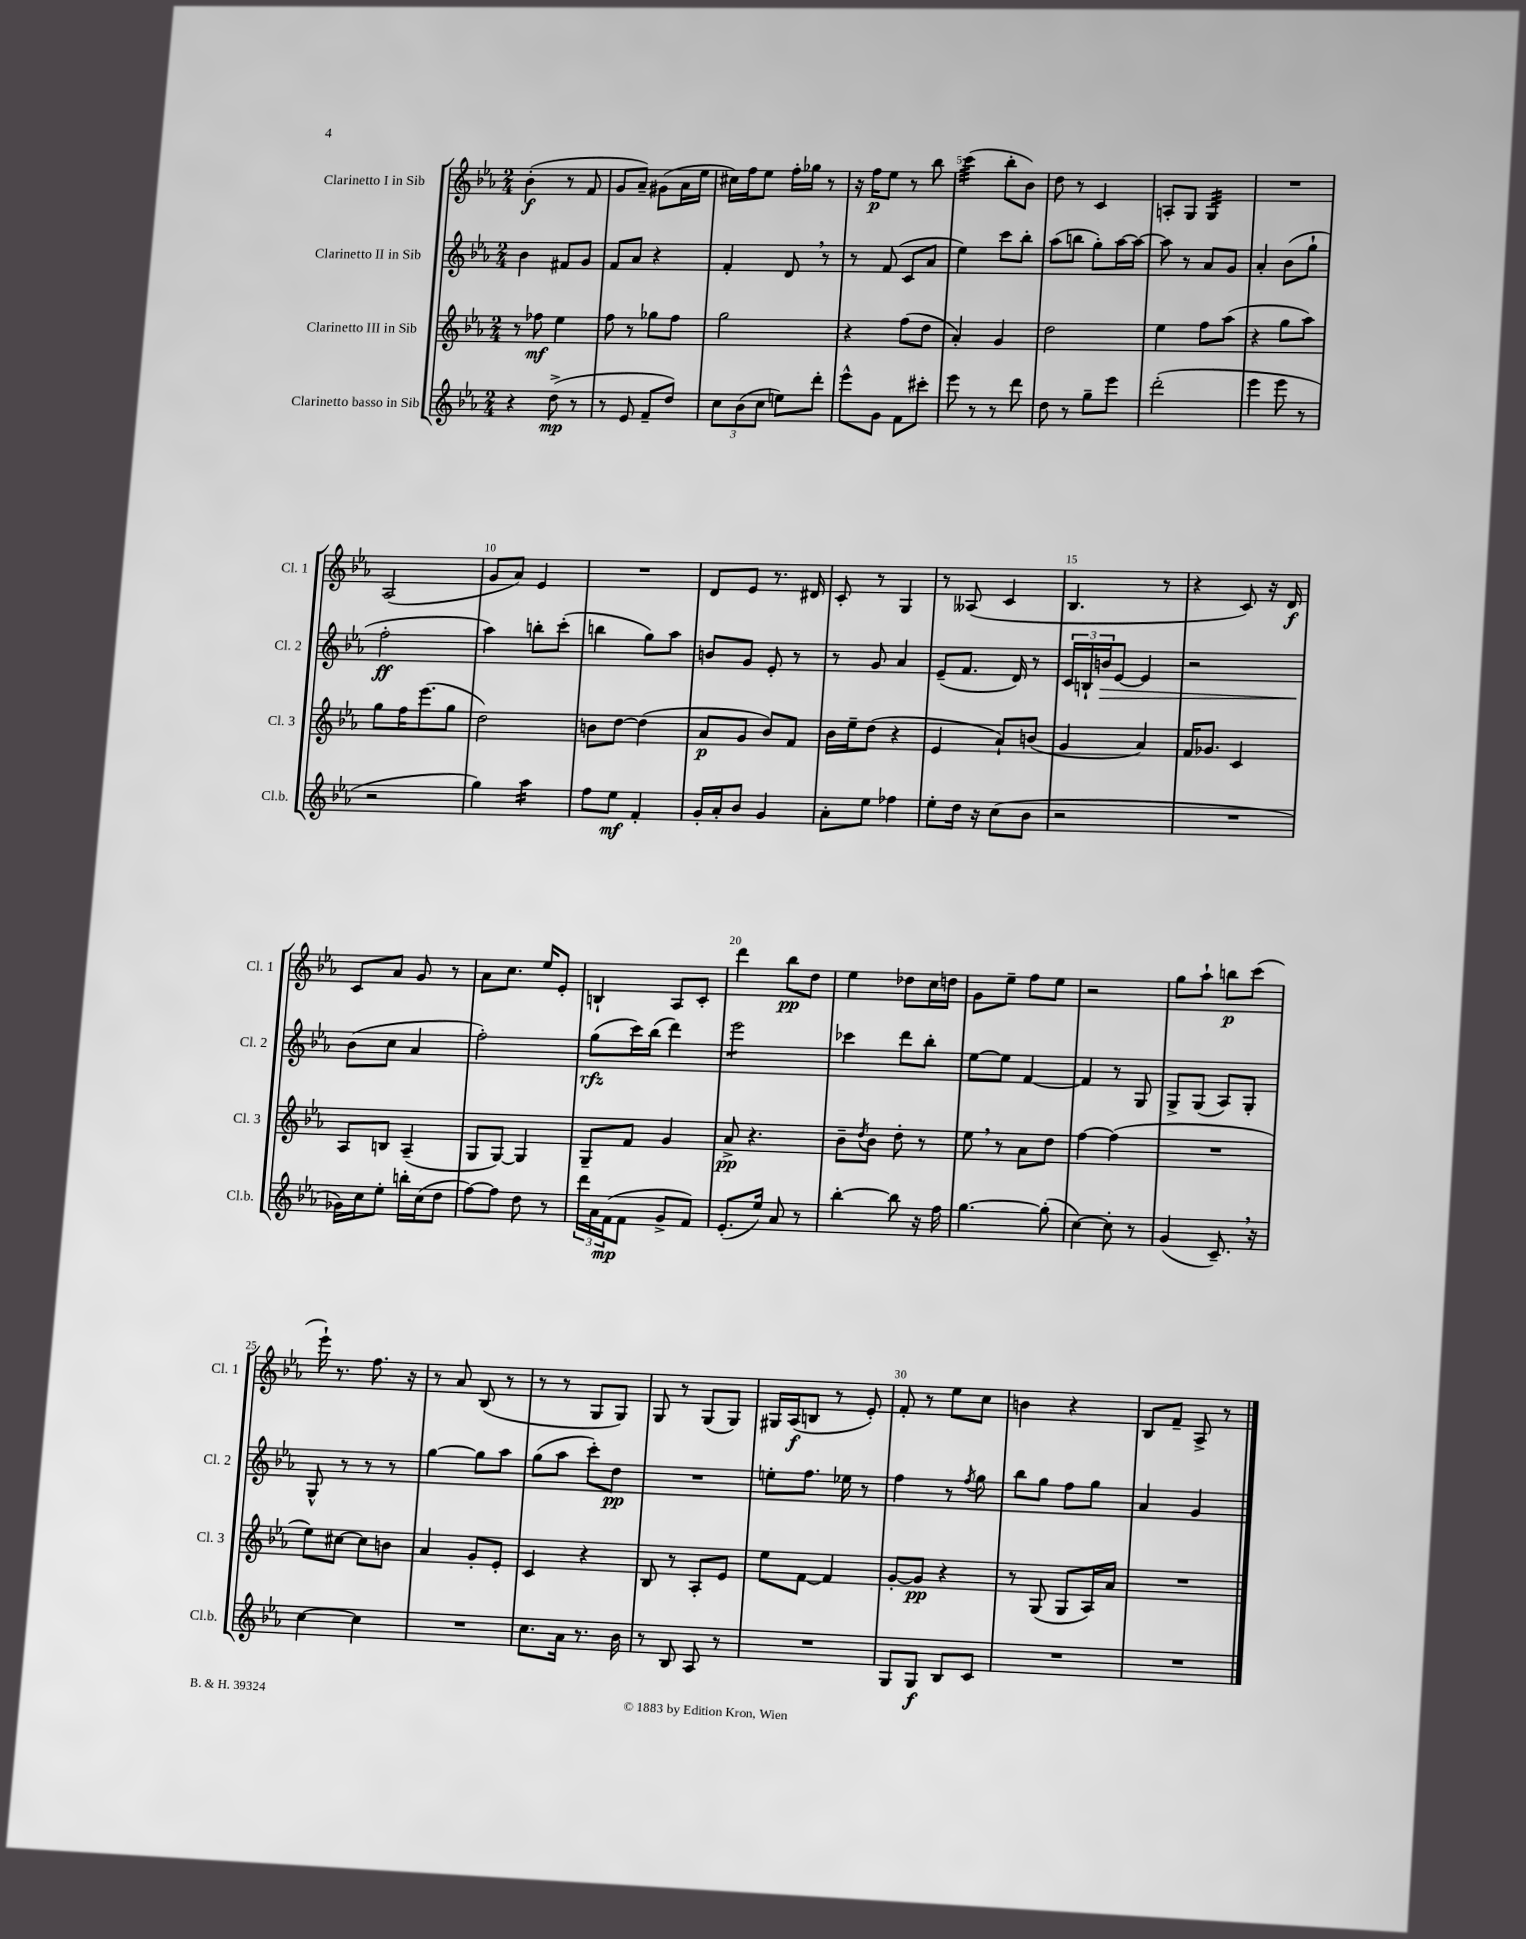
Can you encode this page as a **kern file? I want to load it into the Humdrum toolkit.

**kern	**kern	**kern	**kern
*staff4	*staff3	*staff2	*staff1
*clefG2	*clefG2	*clefG2	*clefG2
*k[b-e-a-]	*k[b-e-a-]	*k[b-e-a-]	*k[b-e-a-]
*M2/4	*M2/4	*M2/4	*M2/4
4r	8r	4b-	(4b-'
.	8ff-	.	.
(8dd^	4ee-	8f#	8r
8r	.	8g	8f
=	=	=	=
8r	8ff	8f	8g
8e-	8r	8a-	8a-~)
8f~	8gg-	4r	(8g#
8dd)	8ff	.	16a-
.	.	.	16ee-
=	=	=	=
12cc	2gg	4f'	16cc#)
.	.	.	16ff
(12b-	.	.	.
.	.	.	8ee-
12cc	.	.	.
8ee)	.	8d	16ff'
.	.	.	16gg-
8ddd'	.	8r	8r
=	=	=	=
8eee-^^	4r	8r	16r
.	.	.	16ff
8g	.	(8f	8ee-
8f	(8ff	8c	8r
8ccc#'	8dd	8a-	8bb-
=	=	=	=
8eee-	4a-')	4ee-)	(4ccc
8r	.	.	.
8r	4g	8ccc	8bb-'
8ddd	.	8bb-'	8b-)
=	=	=	=
8dd	2dd	(8aa-	8dd
8r	.	8bb	8r
8gg~	.	8gg')	4c
8eee-	.	[16aa-	.
.	.	16aa-_	.
=	=	=	=
(2ddd'	4ee-	8aa-]	8A'
.	.	8r	8G
.	8ff	8a-	4G
.	(8aa-	8g	.
=	=	=	=
4eee-	4r	4a-'	2r
8eee-	8gg	(8b-	.
8r	8aa-)	8gg`	.
=	=	=	=
2r	8gg	2ff'	(2A-
.	16ff	.	.
.	(8.eee-	.	.
.	8gg	.	.
=	=	=	=
4gg)	2dd)	4aa-)	8g
.	.	.	8a-)
4aa-	.	8bb'	4e-
.	.	(8ccc'	.
=	=	=	=
8ff	8b	4bb	2r
8ee-	[8dd	.	.
4f'	(4dd]	8gg)	.
.	.	8aa-	.
=	=	=	=
16g'	8a-	8b	8d
16a-'	.	.	.
8b-	8g	8g	8e-
4g	8b-)	8e-'	8.r
.	8f	8r	.
.	.	.	16d#
=	=	=	=
8a-'	16b-	8r	8c'
.	16ee-~	.	.
8ee-	(8dd	8g	8r
4ff-	4r	4a-	4G
=	=	=	=
8ee-'	4e-	(8e-~	8r
16dd	.	8.f	(8A--
16r	.	.	.
(8cc	8a-`)	.	4c
.	.	16d)	.
8b-	(8b	8r	.
=	=	=	=
2r	4g	24c	4.B-
.	.	24B`	.
.	.	24b	.
.	.	[8e-	.
.	4a-)	4e-]	.
.	.	.	8r
=	=	=	=
2r	16f	2r	4r
.	8.g-	.	.
.	4c	.	8c)
.	.	.	16r
.	.	.	16d
=	=	=	=
16g-)	8A-	(8b-	8c
16cc	.	.	.
8ee-'	8B	8cc	8a-
16bb'	(4A-~	4a-	8g
(16cc	.	.	.
8dd	.	.	8r
=	=	=	=
[8ff)	8G	2ff')	8a-
8ff]	[8G)	.	8.cc
8dd	4G]	.	.
.	.	.	16ee-
8r	.	.	8e-'
=	=	=	=
24ddd	8G~	(8gg	4B`
24a-	.	.	.
(24f	.	.	.
8f	8f	16ccc)	.
.	.	(16bb-	.
8g^	4g	4ddd)	8A-
8f)	.	.	8c'
=	=	=	=
(8.e-'	8a-^	2eee-	4ddd
.	4.r	.	.
16ee-)	.	.	.
8a-	.	.	8bb-
8r	.	.	8dd
=	=	=	=
[4bb-'	8b-~	4ccc-	4ee-
.	8qdd	.	.
.	8b-	.	.
8bb-]	8dd'	8ddd	8dd-
16r	8r	8bb-'	16cc
16ff	.	.	16dd
=	=	=	=
[4.gg	8ee-	[8ee-	8g
.	8r	8ee-]	8ee-~
.	8a-	[4f	8ff
(8gg']	8dd	.	8ee-
=	=	=	=
[4cc)	[4ff	4f]	2r
8cc']	(4ff]	8r	.
8r	.	8G	.
=	=	=	=
(4g	2r	8G^	8gg
.	.	(8G	8aa-`
8.c~)	.	8A-)	8bb
.	.	8G'	(8ccc
16r	.	.	.
=	=	=	=
[4cc	8ee-)	8G^^	16eee-`)
.	.	.	8.r
.	[8cc#	8r	.
4cc]	8cc#]	8r	8.ff
.	8b	8r	.
.	.	.	16r
=	=	=	=
2r	4a-	[4gg	8r
.	.	.	8a-
.	8g'	8gg]	(8B-
.	8e-'	8aa-	8r
=	=	=	=
8.cc	4c	(8gg	8r
.	.	8aa-	8r
16a-	.	.	.
8.r	4r	8ccc')	8G
.	.	8dd	8G)
16b-	.	.	.
=	=	=	=
8r	8B-	2r	8G
8B-	8r	.	8r
8A-	8A-'	.	(8G
8r	8e-	.	8G)
=	=	=	=
2r	8ee-	8ee'	16G#
.	.	.	(16A-
.	[8f	8.ff	8B
.	4f]	.	8r
.	.	16ee-	.
.	.	8r	8e-')
=	=	=	=
8G	[8g'	4ff	8f'
8G	8g]	.	8r
8B-	4r	8r	8ee-
.	.	8qff	.
8c	.	8gg	8cc
=	=	=	=
2r	8r	8bb-	4b
.	(8G	8gg	.
.	8G	8ff	4r
.	16A-)	8gg	.
.	16a-	.	.
=	=	=	=
2r	2r	4a-	8B-
.	.	.	8f~
.	.	4g	8A-^
.	.	.	8r
==	==	==	==
*-	*-	*-	*-
